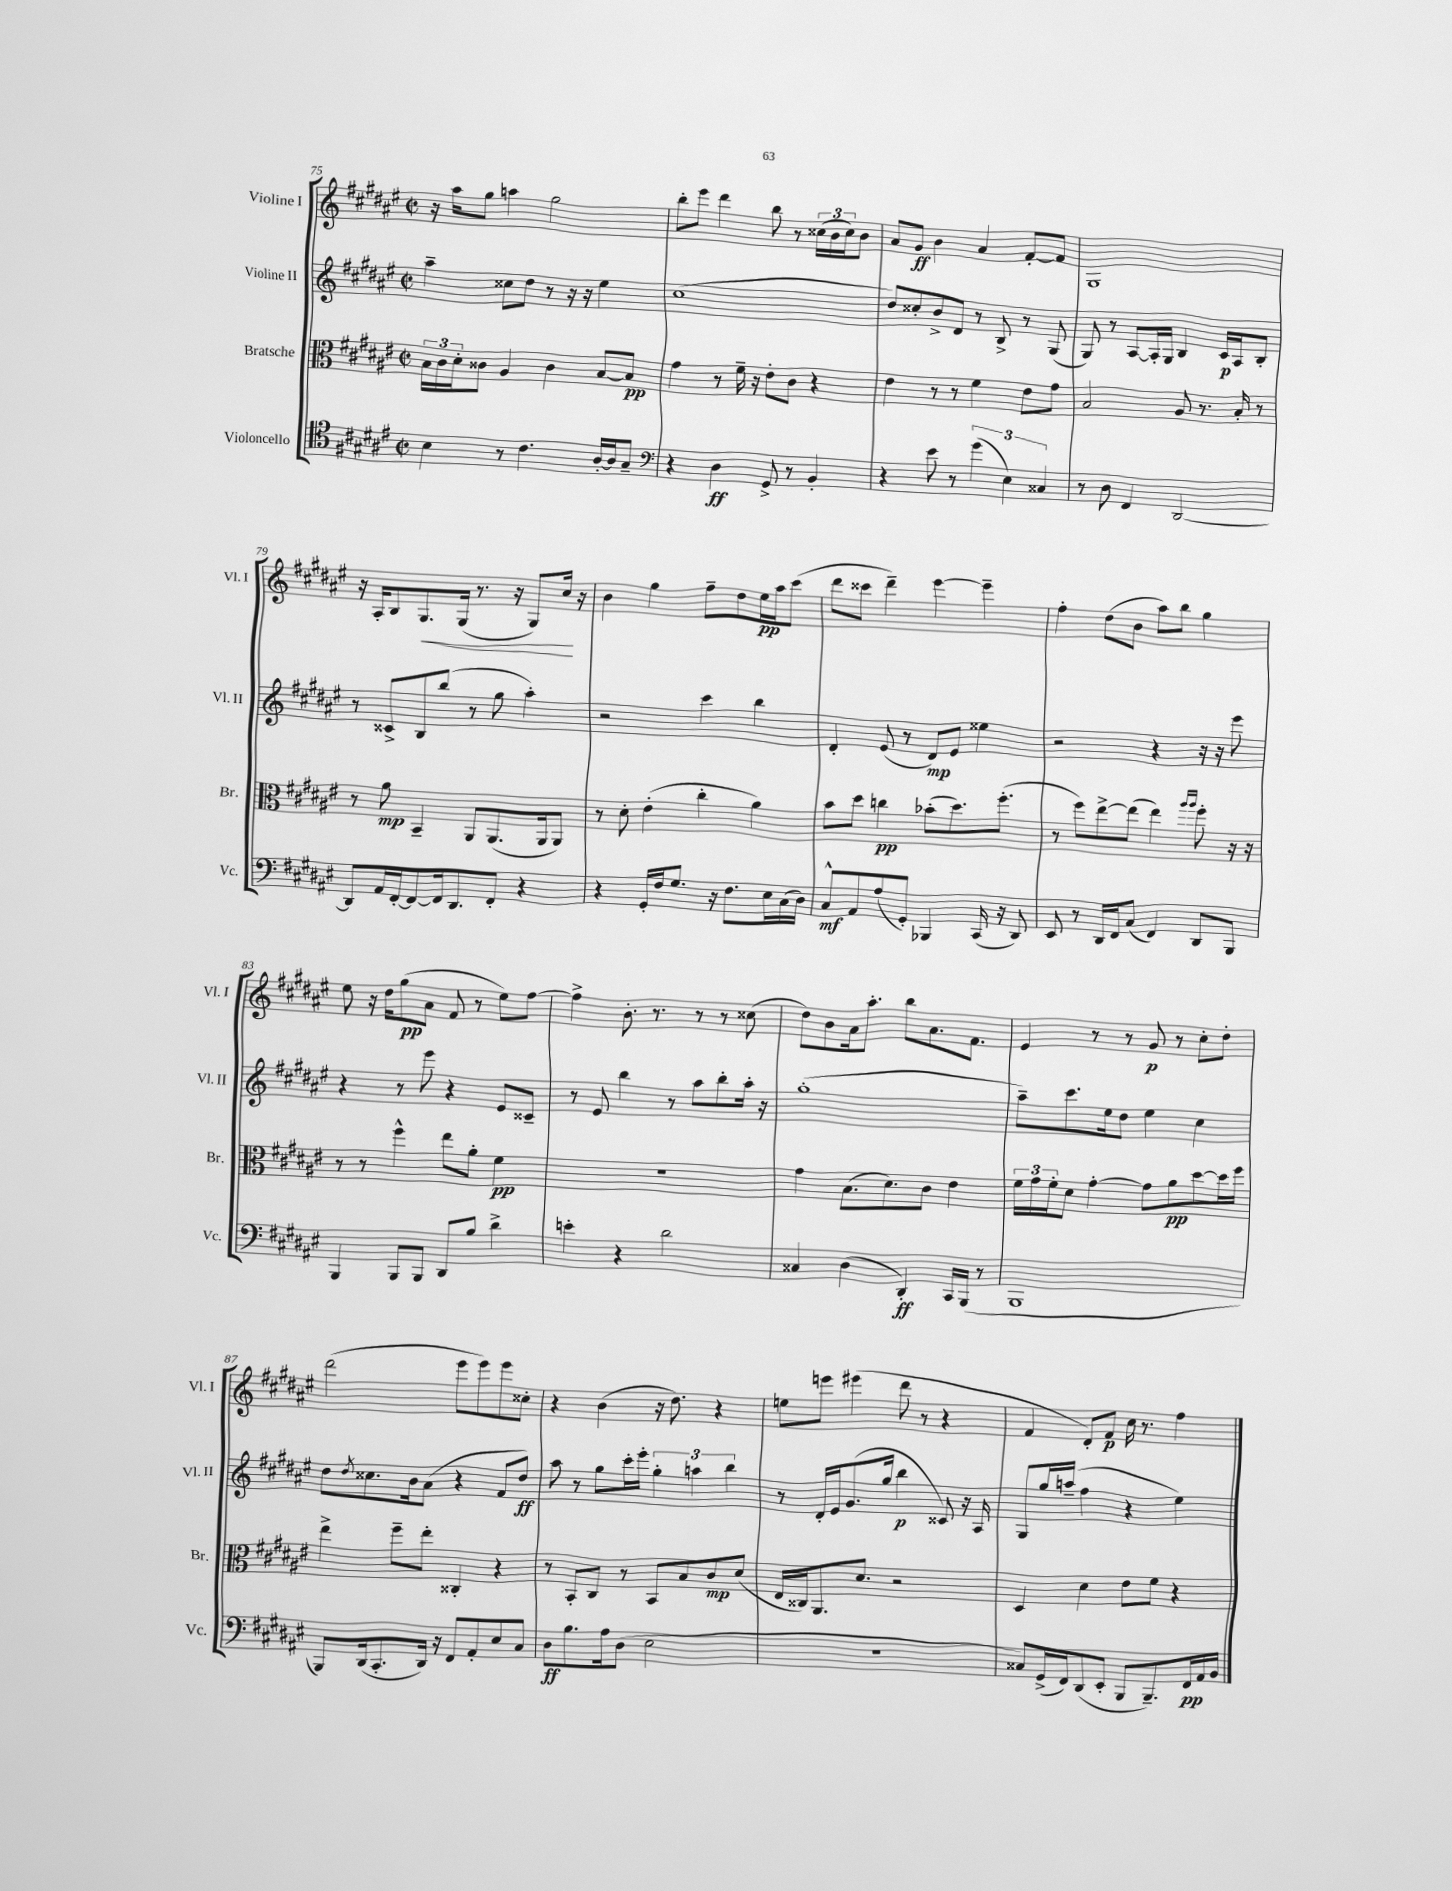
<<
\new StaffGroup <<
\new Staff = "s0" \with { instrumentName = "Violine I" shortInstrumentName = "Vl. I" } {
    \clef treble \key fis \major \defaultTimeSignature \time 2/2
    r16 ais''16 gis''8 a''4 gis''2 |
    b''8-. eis'''8 dis'''4 b''8 r8 \tuplet 3/2 { cisis''16( b'16 cisis''16) } b'8 |
    ais'8 gis'8\ff b'4 ais'4 fis'8~-. fis'8 |
    gis1 |
    r16 ais16-. b8 gis8.\< gis16( r8. r16 gis8) cis''16\! r16 |
    b'4 gis''4 fis''8-- dis''8 eis''16\pp ais''16 cis'''8( |
    dis'''8 cisis'''8 dis'''4--) eis'''4~ eis'''4-- |
    fis''4-. dis''8( b'8 ais''8) b''8 gis''4 |
    eis''8 r16 dis''16 gis''8\pp( ais'8 fis'8 r8 eis''8) fis''8~ |
    fis''4-> b'8.-. r8. r8 r8 cisis''8( |
    dis''8) b'8 ais'16 ais''8.-. b''8 ais'8. fis'8. |
    eis'4 r8 r8 gis'8\p r8 cis''8-. dis''8-. |
    dis'''2( eis'''8 eis'''8) eis'''8 cisis''8-. |
    r4 b'4( r16 dis''8.) r4 |
    e''8 e'''8 eis'''4( dis'''8 r8 r4 |
    fis'4 dis'8-.) fis'8\p cis''16 r8. fis''4 \bar "|." |
}
\new Staff = "s1" \with { instrumentName = "Violine II" shortInstrumentName = "Vl. II" } {
    \clef treble \key fis \major \defaultTimeSignature \time 2/2
    ais''4-- cisis''8 dis''8 r8 r16 r16 eis''4 |
    cis''1( |
    dis''8) cisis''8-. b'8-> dis'8 r8 b8-> r8 gis8( |
    gis8) r8 ais8~ ais16-. gis16 b4 cis'16\p ais16 b8-. |
    r8 cisis'8-> b8 b''8( r8 gis''8 ais''4-.) |
    r2 cis'''4 b''4 |
    dis'4-. eis'8( r8 dis'8\mp) eis'8 eisis''4 |
    r2 r4 r16 r16 eis'''8 |
    r4 r8 eis'''8 r4 eis'8 cisis'8-- |
    r8 eis'8 b''4 r8 ais''8 b''8-. ais''16-. r16 |
    gis''1-.( |
    ais''8--) cis'''8. eis''16 dis''8 eis''4 cis''4 |
    dis''8 \acciaccatura { dis''8 } cisis''8. b'16 ais'8( r4 fis'8 dis''8\ff) |
    ais''8 r8 gis''8 cis'''16-. eis'''16-. \tuplet 3/2 { gis''4-. a''4 b''4 } |
    r8 dis'16-. eis'16 gis'8.( gis''16 b''4\p cisis'8) r16 ais16 |
    gis8 gis''16 a''16--( fis''4 r4 eis''4) \bar "|." |
}
\new Staff = "s2" \with { instrumentName = "Bratsche" shortInstrumentName = "Br." } {
    \clef alto \key fis \major \defaultTimeSignature \time 2/2
    \tuplet 3/2 { b16 cis'16 dis'16-. } cisis'8 ais4 cisis'4 b8~ b8\pp |
    gis'4 r8 fis'16-- r16 eis'8-. cis'8 r4 |
    eis'4 r8 r8 fis'4 eis'8 gis'8 |
    b2 ais8 r8. b16-. r8 |
    r8 ais'8\mp b,4-- ais,8 ais,8.( ais,16 ais,8) |
    r8 dis'8-. eis'4-.( cis''4-. ais'4) |
    b'8 dis''8 c''4\pp bes'8-.( dis''8.) fis''8.-.( |
    r8 fis''8) eis''8~-> eis''8( eis''4) \grace { ais''16 ais''16 } fis''8-. r16 r16 |
    r8 r8 fis''4-^ eis''8 ais'8-. fis'4\pp |
    r1 |
    gis'4 b8.( dis'8.) cis'8 eis'4 |
    \tuplet 3/2 { fis'16 gis'16 fis'16-. } dis'8 gis'4~-. gis'8 ais'8\pp dis''8~ dis''16 fis''16 |
    eis''4-> fis''8-- eis''8-. cisis4-. r4 |
    r8 b,8-. cis8 r8 b,8 b8 cis'8\mp dis'8( |
    eis16 cisis16) ais,8. dis'8. r2 |
    dis4 dis'4 eis'8 fis'8 r4 \bar "|." |
}
\new Staff = "s3" \with { instrumentName = "Violoncello" shortInstrumentName = "Vc." } {
    \clef tenor \key fis \major \defaultTimeSignature \time 2/2
    b4 r8 cis'4. ais16~-. ais16 gis8-- |
    \clef bass r4 dis4\ff gis,8-> r8 b,4-. |
    r4 eis'8 r8 \tuplet 3/2 { gis'4( eis4) cisis4 } |
    r8 dis8 fis,4 dis,2~ |
    dis,8 ais,16 fis,16~-. fis,8~ fis,16 dis,8. fis,8-. r4 |
    r4 gis,16-. fis16 gis8. r16 fis8. eis16 cis16( dis16) |
    cis8-^\mf ais,8 ais8( gis,8-.) bes,,4 cis,16( r16 dis,8) |
    eis,8 r8 dis,16 fis,16 cis8( fis,4) dis,8 b,,8 |
    b,,4 b,,8 b,,8 dis,8 b8 dis'4-> |
    e'4-. r4 dis'2 |
    cisis4 dis4( dis,4-.\ff) cis,16 b,,16( r8 |
    b,,1 |
    b,,8) dis,16( cis,8.-. dis,16) r16 fis,8 ais,8-. eis8 cis8 |
    dis8\ff b8. ais16 dis8( eis2 |
    r1 |
    cisis8) gis,16->( fis,16) dis,8( eis,8-. b,,8 b,,8.--) fis,16\pp ais,16 b,16 \bar "|." |
}
>>
>>
\layout { \context { \Score currentBarNumber = #75 } }
